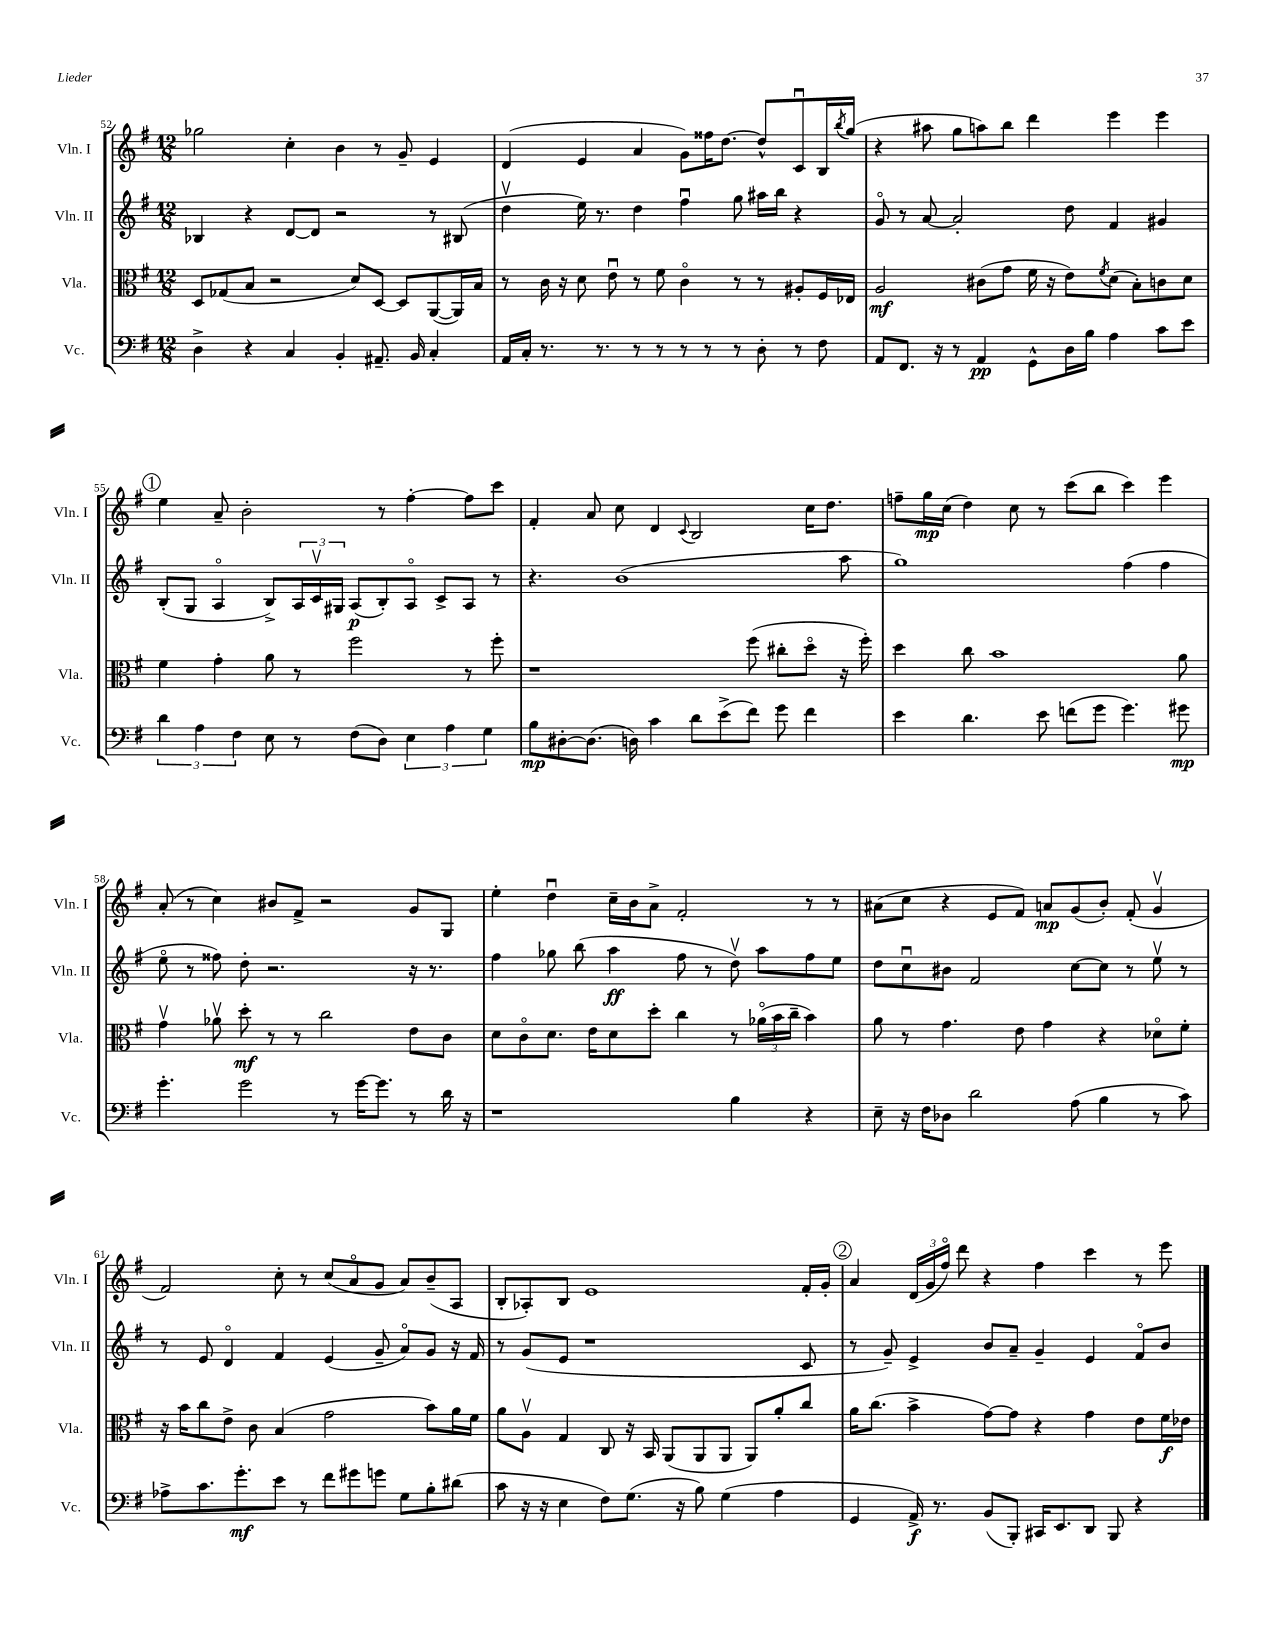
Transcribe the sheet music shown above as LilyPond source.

<<
\new StaffGroup <<
\new Staff = "s0" \with { instrumentName = "Vln. I" shortInstrumentName = "Vln. I" } {
    \clef treble \key g \major \numericTimeSignature \time 12/8
    ges''2 c''4-. b'4 r8 g'8-- e'4 |
    d'4( e'4 a'4 g'8) fisis''16 d''8.~ d''8-^ c'8\downbow b16 \acciaccatura { b''8 } g''16( |
    r4 ais''8 g''8 a''8) b''8 d'''4 e'''4 e'''4 |
    \mark \markup { \circle "1" } e''4 a'8-- b'2-. r8 fis''4~-. fis''8 c'''8 |
    fis'4-. a'8 c''8 d'4 \appoggiatura { c'8 } b2 c''16 d''8. |
    f''8-- g''16\mp c''16( d''4) c''8 r8 c'''8( b''8 c'''4) e'''4 |
    a'8-.( r8 c''4) bis'8 fis'8-> r2 g'8 g8 |
    e''4-. d''4\downbow c''16-- b'16 a'8-> fis'2-. r8 r8 |
    ais'8( c''8 r4 e'8 fis'8) a'8\mp g'8( b'8-.) fis'8-.( g'4\upbow |
    fis'2) c''8-. r8 c''8( a'8\flageolet g'8 a'8) b'8--( a8 |
    b8-. aes8-.) b8 e'1 fis'16-. g'16-. |
    \mark \markup { \circle "2" } a'4 \tuplet 3/2 { d'16( g'16 fis''16\flageolet) } d'''8 r4 fis''4 c'''4 r8 e'''8 \bar "|." |
}
\new Staff = "s1" \with { instrumentName = "Vln. II" shortInstrumentName = "Vln. II" } {
    \clef treble \key g \major \numericTimeSignature \time 12/8
    bes4 r4 d'8~ d'8 r2 r8 bis8( |
    d''4\upbow e''16) r8. d''4 fis''4\downbow g''8 ais''16 b''16 r4 |
    g'8\flageolet r8 a'8~ a'2-. d''8 fis'4 gis'4 |
    \mark \markup { \circle "1" } b8-.( g8 a4\flageolet b8->) \tuplet 3/2 { a16 c'16\upbow gis16 } a8\p( b8-.) a8\flageolet c'8-> a8 r8 |
    r4. b'1( a''8 |
    g''1) fis''4( fis''4 |
    e''8\flageolet r8 fisis''8) d''8-. r2. r16 r8. |
    fis''4 ges''8 b''8( a''4\ff fis''8 r8 d''8\upbow) a''8 fis''8 e''8 |
    d''8 c''8\downbow bis'8 fis'2 c''8~ c''8 r8 e''8\upbow r8 |
    r8 e'8 d'4\flageolet fis'4 e'4( g'8-- a'8\flageolet) g'8 r16 fis'16 |
    r8 g'8( e'8 r1 c'8 |
    \mark \markup { \circle "2" } r8 g'8--) e'4-> b'8 a'8-- g'4-- e'4 fis'8\flageolet b'8 \bar "|." |
}
\new Staff = "s2" \with { instrumentName = "Vla." shortInstrumentName = "Vla." } {
    \clef alto \key g \major \numericTimeSignature \time 12/8
    d8 ges8( b8 r2 d'8) d8~ d8 a,8~( a,16) b16 |
    r8 c'16 r16 d'8 e'8\downbow r8 fis'8 c'4\flageolet r8 r8 ais8-. fis16 ees16 |
    a2\mf cis'8( g'8 fis'16 r16 e'8) \acciaccatura { fis'8 } d'8( b8-.) c'8 d'8 |
    \mark \markup { \circle "1" } fis'4 g'4-. a'8 r8 fis''2 r8 fis''8-. |
    r1 fis''8( cis''8-. d''8\flageolet r16 fis''16-.) |
    d''4 c''8 b'1 a'8 |
    g'4\upbow aes'8\upbow d''8-.\mf r8 r8 c''2 e'8 c'8 |
    d'8 c'8\flageolet d'8. e'16 d'8 d''8-. c''4 r8 \tuplet 3/2 { aes'16\flageolet( b'16 c''16-- } b'4) |
    a'8 r8 g'4. e'8 g'4 r4 des'8\flageolet fis'8-. |
    r16 b'16 c''8 e'8-> c'8 b4( g'2 b'8) a'16 fis'16 |
    a'8 a8\upbow g4 c8 r16 b,16 a,8( a,8 a,8 a,8) a'8-. c''8 |
    \mark \markup { \circle "2" } a'16 c''8.( b'4-> g'8~) g'8 r4 g'4 e'8 fis'16\f ees'16 \bar "|." |
}
\new Staff = "s3" \with { instrumentName = "Vc." shortInstrumentName = "Vc." } {
    \clef bass \key g \major \numericTimeSignature \time 12/8
    d4-> r4 c4 b,4-. ais,8.-- b,16 c4-. |
    a,16 c16-. r8. r8. r8 r8 r8 r8 r8 d8-. r8 fis8 |
    a,8 fis,8. r16 r8 a,4\pp g,8-^ d16 b16 a4 c'8 e'8 |
    \mark \markup { \circle "1" } \tuplet 3/2 { d'4 a4 fis4 } e8 r8 fis8( d8) \tuplet 3/2 { e4 a4 g4 } |
    b8\mp dis8~-. dis8.( d16) c'4 d'8 e'8->( fis'8) g'8 fis'4 |
    e'4 d'4. e'8 f'8( g'8 g'4.) gis'8\mp |
    g'4.-. g'2 r8 g'16~ g'8. r8 d'16 r16 |
    r1 b4 r4 |
    e8-- r16 fis16 des8 d'2 a8( b4 r8 c'8) |
    aes8-> c'8. g'8.-.\mf e'8 r8 fis'8 gis'8 g'8 g8 b8-. dis'8( |
    c'8 r16 r16 e4 fis8) g8.( r16 b8) g4( a4 |
    \mark \markup { \circle "2" } g,4 a,16->\f) r8. b,8( b,,8-.) cis,16 e,8. d,8 b,,8 r4 \bar "|." |
}
>>
>>
\layout { \context { \Score currentBarNumber = #52 } }
